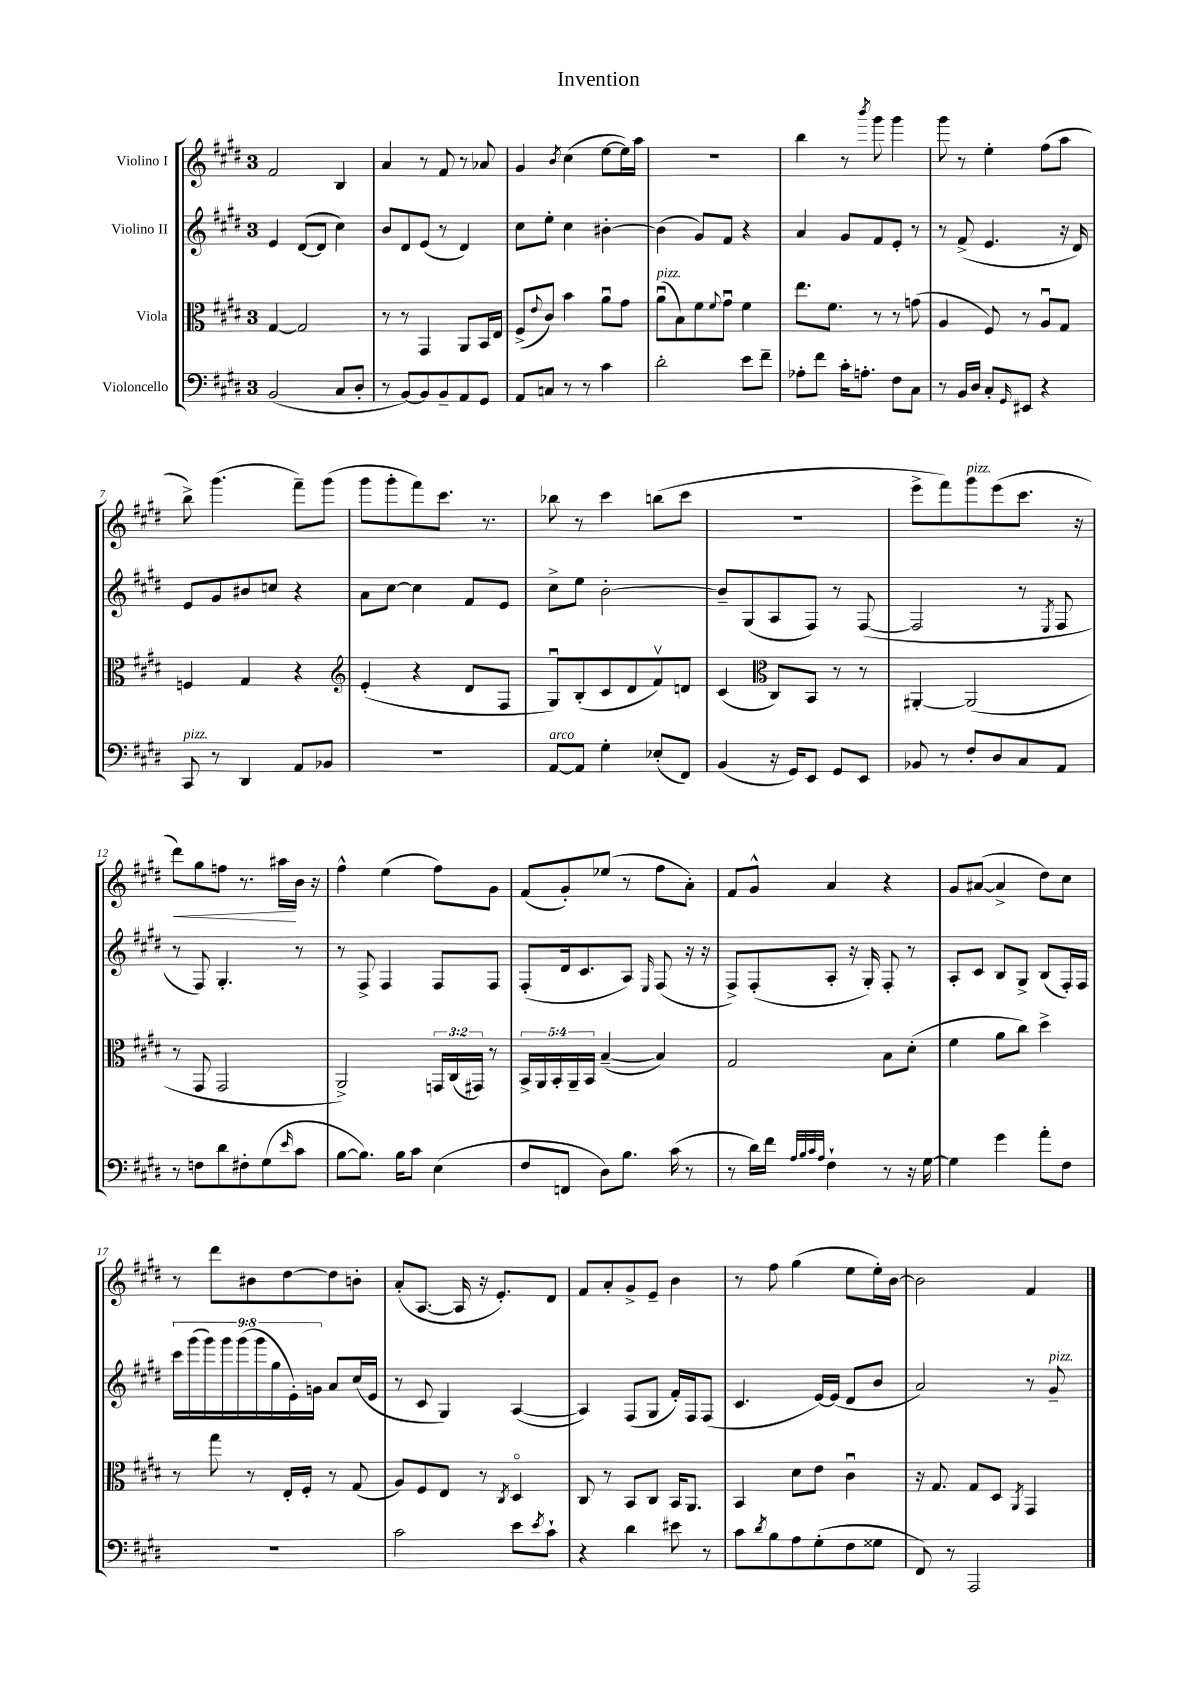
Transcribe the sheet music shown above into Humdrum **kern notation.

**kern	**kern	**kern	**kern	**dynam
*part4	*part3	*part2	*part1	*part1
*staff4	*staff3	*staff2	*staff1	*staff1
*I"Violoncello	*I"Viola	*I"Violino II	*I"Violino I	*
*clefF4	*clefC3	*clefG2	*clefG2	*
*k[f#c#g#d#]	*k[f#c#g#d#]	*k[f#c#g#d#]	*k[f#c#g#d#]	*
*M3/4	*M3/4	*M3/4	*M3/4	*
=1	=1	=1	=1	=1
(2BB/	[4G#/	4e/	2f#/	.
.	2G#/]	([8d#/L	.	.
.	.	8d#/J]	.	.
8C#/L	.	4cc#\)	4B/	.
8D#'/J	.	.	.	.
=2	=2	=2	=2	=2
8r	8r	8b/L	4a/	.
[8BB/L)	8r	8d#/	.	.
8BB/]	4GG#/	(8e/J	8r	.
8BB~/	.	8r	8f#/	.
8AA/	8AA/L	4d#/)	8r	.
8GG#/J	16BB/L	.	8a-X/	.
.	16E/JJ	.	.	.
=3	=3	=3	=3	=3
8AA/L	(8F#^/L	8cc#\L	4g#/	.
.	8qqe/	.	.	.
8Cn/J	8c#/J)	8ee'\J	.	.
.	.	.	8qb/	.
8r	4b\	4cc#\	(4cc#\	.
8r	.	.	.	.
4c#\	8au\L	[4b#X'\	[8ee\L	.
.	8g#\J	.	16ee\L])	.
.	.	.	16aa\JJ	.
=4	=4	=4	=4	=4
!	!LO:TX:a:i:t=pizz.	!	!	!
2d#'\	(8au\L	(4b#\]	2.r	.
.	8B\)	.	.	.
.	8f#\	8g#/L)	.	.
.	8qqf#/	.	.	.
.	8g#u\J	8f#/J	.	.
8e\L	4f#\	4r	.	.
8f#~\J	.	.	.	.
=5	=5	=5	=5	=5
8A-X'\L	8.ee\L	4a/	4bb\	.
8f#\J	.	.	.	.
.	8.f#\J	.	.	.
16c#'\KL	.	8g#/L	8r	.
8.An'\J	.	.	.	.
.	.	.	8qbbb/	.
.	8r	8f#/	8ggg#\	.
8F#\L	8r	8e'/J	4ggg#\	.
8C#\J	(8gn\	8r	.	.
=6	=6	=6	=6	=6
8r	4A/	8r	8ggg#\	.
16BB/LL	.	(8f#^/	8r	.
16D#/JJ	.	.	.	.
8C#'/L	8F#/)	4.e/	4ee'\	.
16qqGG#/	.	.	.	.
8EE#X/J	8r	.	.	.
4r	8Au/L	.	(8ff#\L	.
.	8G#/J	16r	8aa\J	.
.	.	16d#/)	.	.
!!LO:LB:g=z
=7	=7	=7	=7	=7
!LO:TX:a:i:t=pizz.	!	!	!	!
8CC#/	4Fn/	8e/L	8bb^\)	.
8r	.	8g#/	(4.ggg#\	.
4DD#/	4G#/	8b#X/	.	.
.	.	8ccn/J	.	.
8AA/L	4r	4r	8fff#~\L)	.
8BB-X/J	.	.	(8ggg#\J	.
=8	=8	=8	=8	=8
*	*clefG2	*	*	*
2.r	(4e'/	8a\L	8ggg#\L	.
.	.	[8cc#\J	8ggg#'\	.
.	4r	4cc#\]	8fff#\)	.
.	.	.	8.ccc#\J	.
.	8d#/L	8f#/L	.	.
.	.	.	8.r	.
.	8F#/J	8e/J	.	.
=9	=9	=9	=9	=9
!LO:TX:a:i:t=arco	!	!	!	!
[8AA/L	8G#u/L)	8cc#^\L	8bb-X\	.
8AA/J]	(8B'/	8ee\J	8r	.
4G#'\	8c#/	[2b'\	4ccc#\	.
.	8d#/	.	.	.
(8E-X'/L	8f#v/)	.	(8bbn\L	.
8FF#/J)	8dn/J	.	8ccc#\J	.
=10	=10	=10	=10	=10
(4BB/	(4c#/	8b~/L]	2.r	.
.	.	(8G#/	.	.
*	*clefC3	*	*	*
16r	8C#/L)	8A/	.	.
16GG#/KL)	.	.	.	.
8EE/J	8BB/J	8F#/J)	.	.
8GG#/L	8r	8r	.	.
8EE/J	8r	([8F#/	.	.
=11	=11	=11	=11	=11
8BB-X/	[4AA#X'/	2F#/]	8eee^\L	.
8r	.	.	8fff#\)	.
!	!	!	!LO:TX:a:i:t=pizz.	!
8F#'/L	(2AA#/]	.	8ggg#\	.
8D#/	.	.	(8eee\	.
8C#/	.	8r	8.ccc#\J	.
.	.	8qE/	.	.
8AA/J	.	8F#/	.	.
.	.	.	16r	.
!!LO:LB:g=z
=12	=12	=12	=12	=12
!	!	!	!	!LO:HP:b
8r	8r	8r	8ddd#\L)	<
8Fn\L	8GG#/	8F#/)	8gg#\	.
8d#\	2GG#/	4.G#'/	8ffn\J	.
8F#X'\	.	.	8.r	.
(8G#\	.	.	.	.
.	.	.	16aa#X\LL	.
16qqe/	.	.	.	.
8c#\J	.	8r	16b\JJ	[
.	.	.	16r	.
=13	=13	=13	=13	=13
[8B\L	2AA^/)	8r	4ff#^^\	.
8.B\J])	.	8F#^/	.	.
.	.	4F#/	(4ee\	.
16B\KL	.	.	.	.
8c#\J	.	.	.	.
(4E\	24GGn/LL	8F#/L	8ff#\L)	.
.	(24C#/	.	.	.
.	24GG#X/JJ)	.	.	.
.	8r	8F#/J	8g#\J	.
=14	=14	=14	=14	=14
8F#/L	20BB^/LL	(8F#'/L	(8f#/L	.
.	20AA/	.	.	.
.	20BB'/	.	.	.
8FFn/J	.	16d#/k	8g#'/)	.
.	20AA~/	.	.	.
.	.	8.c#/	.	.
.	20BB/JJ	.	.	.
8D#\L)	([4B~/	.	(8ee-X/J	.
8.B\J	.	8A/J)	8r	.
.	.	16qqE/	.	.
.	4B/])	(8F#/	8ff#\L	.
(16c#\	.	.	.	.
8r	.	16r	8a'\J)	.
.	.	16r	.	.
=15	=15	=15	=15	=15
8r	2G#/	8F#^/L)	8f#/L	.
16d#\LL)	.	(8F#'/	8g#^^/J	.
16f#\JJ	.	.	.	.
32qqA/LLL	.	.	.	.
32qqB/	.	.	.	.
32qqc#/	.	.	.	.
32qqA/JJJ	.	.	.	.
4F#`\	.	8A'/J	4a/	.
.	.	16r	.	.
.	.	16G#'/)	.	.
8r	8B\L	8F#'/	4r	.
16r	(8d#'\J	8r	.	.
[16G#\	.	.	.	.
=16	=16	=16	=16	=16
4G#\]	4f#\	8A'/L	8g#/L	.
.	.	8c#/J	([8a#X/J	.
4g#\	8a\L	8B/L	4a#^/]	.
.	8cc#\J)	8G#^/J	.	.
8a'\L	4dd#^\	(8B/L	8dd#\L)	.
8F#\J	.	16F#'/L)	8cc#\J	.
.	.	16F#/JJ	.	.
!!LO:LB:g=z
=17	=17	=17	=17	=17
2.r	8r	18ccc#\LL	8r	.
.	.	(18ggg#\	.	.
.	.	18ggg#\)	.	.
.	8gg#\	.	8ddd#\L	.
.	.	18ggg#\	.	.
.	.	(18ggg#\	.	.
.	8r	.	8b#X\	.
.	.	18ggg#\	.	.
.	.	18gg#\	.	.
.	16E'/LL	.	[8dd#\	.
.	.	18e'\)	.	.
.	16F#'/JJ	.	.	.
.	.	18gn\JJ	.	.
.	8r	8a/L	8dd#\]	.
.	(8G#/	(16cc#/L	8bn'\J	.
.	.	16e/JJ	.	.
=18	=18	=18	=18	=18
2c#\	8A/L)	8r	(8a'/L	.
.	8F#/	8c#/	[8.A/J	.
.	8E/J	4G#/)	.	.
.	.	.	16A/]	.
.	8r	.	16r	.
.	.	.	8.e'/L)	.
.	8qC#/	.	.	.
8e\L	4D#/	([4A/	.	.
8qe/	.	.	.	.
8c#`\J	.	.	8d#/J	.
=19	=19	=19	=19	=19
4r	8C#/	4A/])	8f#/L	.
.	8r	.	8a'/	.
4d#\	8BB/L	(8F#/L	8g#^/	.
.	8C#/J	8G#/J	8e~/J	.
8e#X\	16BB/KL	16f#'/LL)	4b\	.
.	8.AA/J	16F#/J	.	.
8r	.	(8F#/J	.	.
=20	=20	=20	=20	=20
8c#\L	4BB/	4.c#/	8r	.
8qd#/	.	.	.	.
8B\	.	.	8ff#\	.
8A\	8d#\L	.	(4gg#\	.
(8G#'\	8e\J	[16e/LL)	.	.
.	.	(16e/JJ]	.	.
8F#\	4c#u\	8d#/L	8ee\L	.
8G##X\J	.	8b/J	16ee'\L)	.
.	.	.	[16b\JJ	.
=21	=21	=21	=21	=21
8FF#/)	16r	2a/)	2b\]	.
.	8.G#/	.	.	.
8r	.	.	.	.
2AAA/	8G#/L	.	.	.
.	8D#/J	.	.	.
.	8qAA/	.	.	.
.	4GG#/	8r	4f#/	.
!	!	!LO:TX:a:i:t=pizz.	!	!
.	.	8g#~/	.	.
==	==	==	==	==
*-	*-	*-	*-	*-
